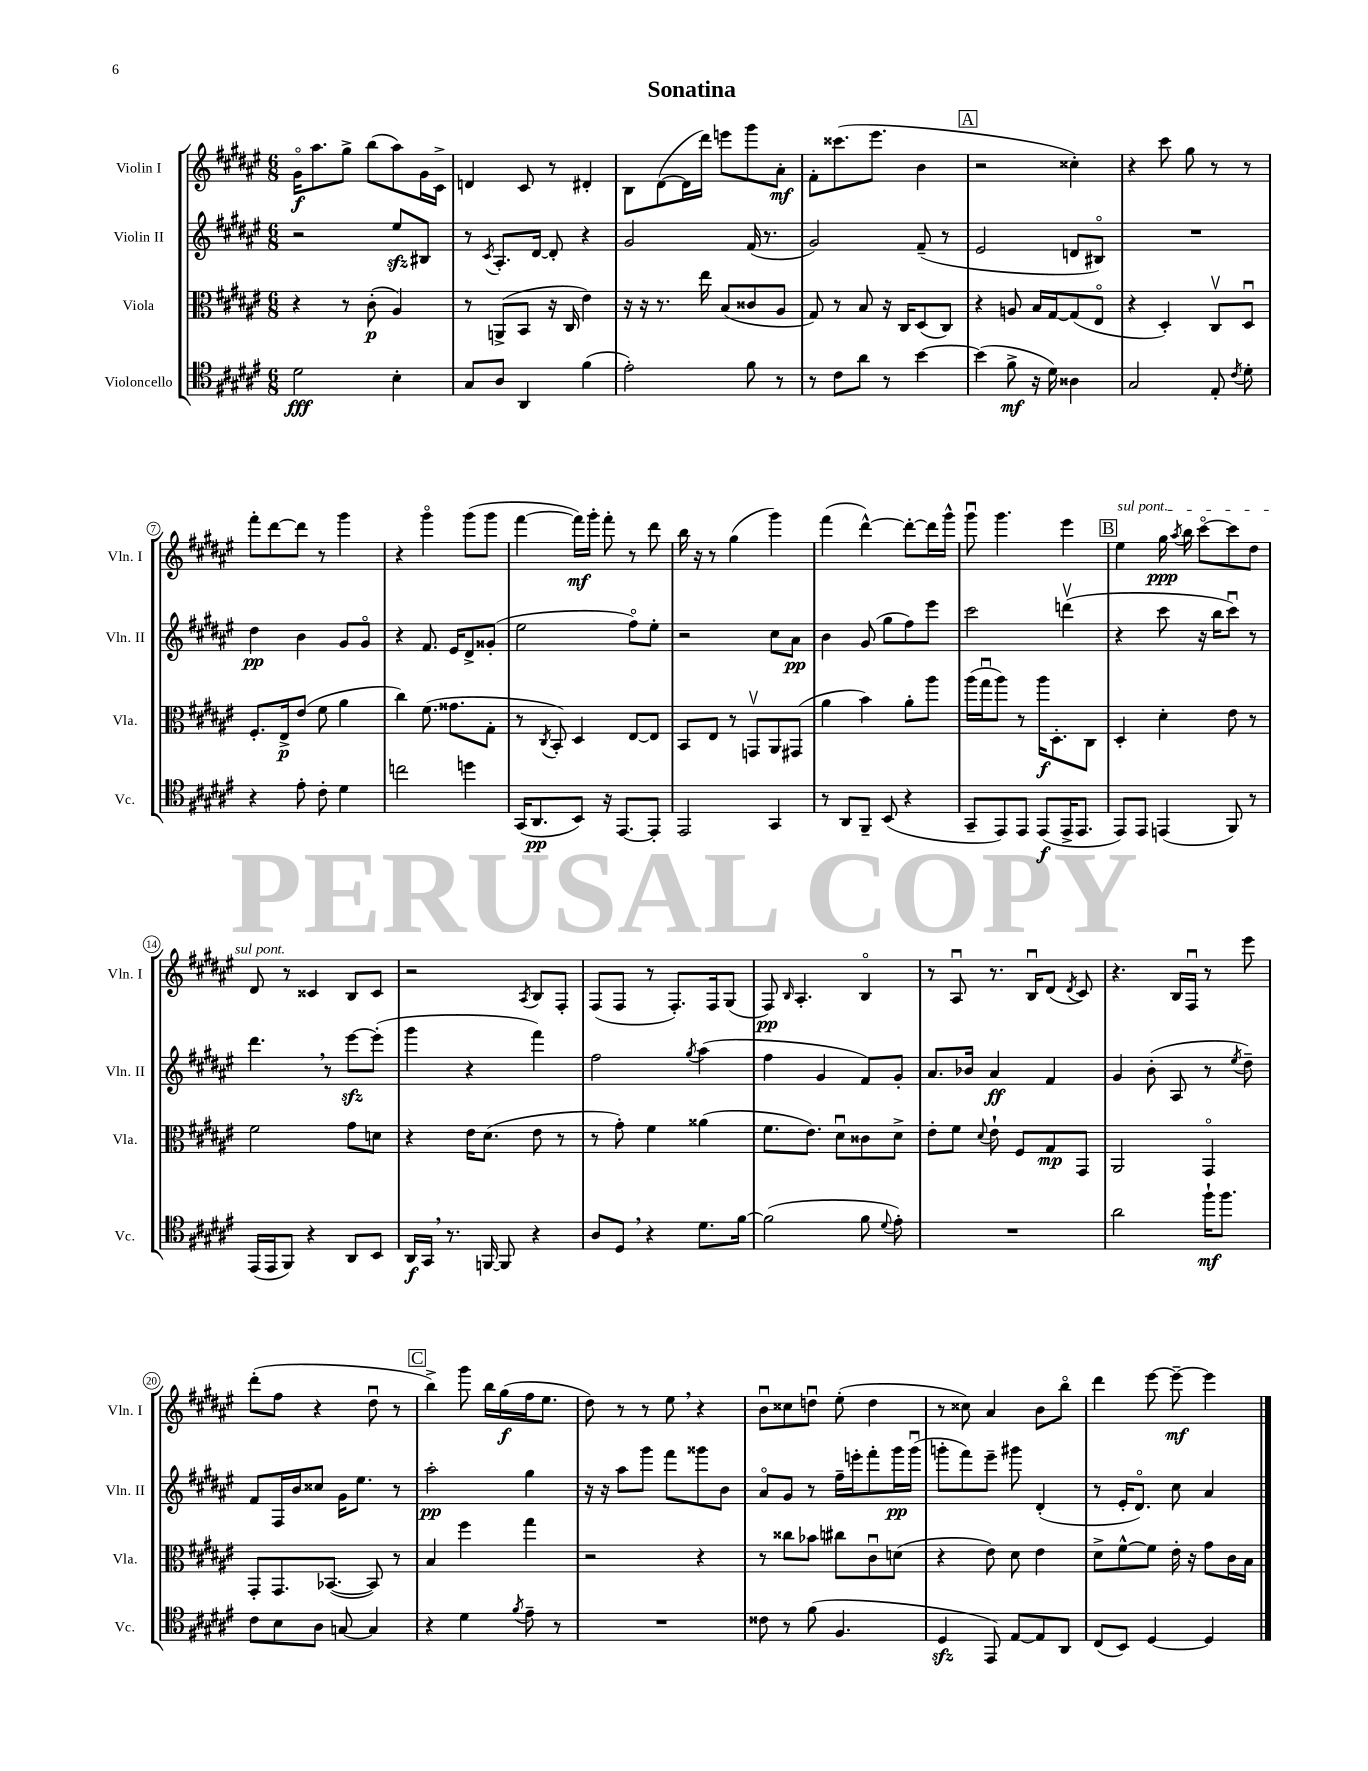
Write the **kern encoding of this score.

**kern	**kern	**kern	**kern
*staff4	*staff3	*staff2	*staff1
*clefC4	*clefC3	*clefG2	*clefG2
*k[f#c#g#d#a#e#]	*k[f#c#g#d#a#e#]	*k[f#c#g#d#a#e#]	*k[f#c#g#d#a#e#]
*M6/8	*M6/8	*M6/8	*M6/8
2d#	4r	2r	16g#o
.	.	.	8.aa#
.	8r	.	8gg#^
.	(8c#'	.	(8bb
4B'	4A#)	8ee#	8aa#)
.	.	8B#	16g#
.	.	.	16c#^
=	=	=	=
8G#	8r	8r	4d
.	.	8qc#	.
8A#	(8AA^	8.A#'	.
4AA#	8BB	.	8c#
.	.	[16d#	.
.	16r	8d#']	8r
.	16C#	.	.
(4f#	4e#)	4r	4d#'
=	=	=	=
2e#')	16r	2g#	8B
.	16r	.	.
.	8.r	.	([8d#
.	.	.	16d#]
.	16ee#	.	16ddd#)
.	(8B	.	8eee
8f#	8c##	(16f#	8ggg#
.	.	8.r	.
8r	8A#	.	8a#'
=	=	=	=
8r	8G#)	2g#)	8f#'
8c#	8r	.	(8.ccc##
8a#	8B	.	.
.	.	.	8.eee#
8r	16r	.	.
.	16C#	.	.
[4b	(8D#	(8f#~	4b
.	8C#)	8r	.
=	=	=	=
(4b]	4r	2e#	2r
8f#^	8A	.	.
16r	16B	.	.
16d#)	[16G#	.	.
4A##	(8G#]	8d	4cc##')
.	8E#o	8B#o)	.
=	=	=	=
2G#	4r	2.r	4r
.	4D#')	.	8ccc#
.	.	.	8gg#
8E#'	8C#v	.	8r
8qc#	.	.	.
8d#'	8D#u	.	8r
=	=	=	=
4r	8.F#'	4dd#	8fff#'
.	.	.	[8ddd#
.	16E#^	.	.
8e#'	(8e#	4b	8ddd#]
8c#'	8f#	.	8r
4d#	4a#	8g#	4ggg#
.	.	8g#o	.
=	=	=	=
2cc	4cc#)	4r	4r
.	(8.f#	8.f#	4ggg#o
.	8.g##	16e#	.
4dd	.	8d#^	(8ggg#
.	8G#'	(8g##'	8ggg#
=	=	=	=
(16GG#	8r	2ee#	[4fff#
8.AA#	.	.	.
.	8qC#	.	.
.	8BB')	.	.
8BB)	4D#	.	16fff#])
.	.	.	16ggg#'
16r	.	.	8fff#'
[8.EE#	.	.	.
.	[8E#	8ff#o)	8r
8EE#']	8E#]	8ee#'	8ddd#
=	=	=	=
2EE#	8BB	2r	16bb
.	.	.	16r
.	8E#	.	8r
.	8r	.	(4gg#
.	8GGv	.	.
4GG#	8AA#	8cc#	4ggg#)
.	(8GG#	8a#	.
=	=	=	=
8r	4a#	4b	(4fff#
8AA#	.	.	.
8FF#~	4b)	(8g#	[4ddd#^^)
(8BB	.	8gg#	.
4r	8a#'	8ff#)	8ddd#'_
.	8aa#	8eee#	16ddd#]
.	.	.	16ggg#^^
=	=	=	=
8GG#~	(16aa#	2ccc#	8ggg#u
.	16gg#u	.	.
8EE#)	8aa#)	.	4.ggg#
8EE#	8r	.	.
(8EE#	16aa#	.	.
.	8.D#'	.	.
16EE#^	.	(4dddv	4eee#
8.EE#	.	.	.
.	8C#	.	.
=	=	=	=
8EE#)	4D#'	4r	4ee#
8EE#	.	.	.
(4EE	4d#'	8ccc#	16gg#
.	.	.	8qaa#
.	.	.	16bb
.	.	16r	[8ccc#o
.	.	16bb	.
8FF#)	8e#	8ccc#u)	8ccc#]
8r	8r	8r	8dd#
=	=	=	=
(16EE#	2f#	4.ddd#	8d#
16EE#	.	.	.
8FF#)	.	.	8r
4r	.	.	4c##
.	.	8r	.
8AA#	8g#	[8eee#	8B
8BB	8d	(8eee#']	8c##
=	=	=	=
16AA#	4r	4ggg#	2r
16GG#	.	.	.
8.r	.	.	.
.	16e#	4r	.
[16FF	(8.d#	.	.
8FF]	.	.	.
.	.	.	8qA#
4r	8e#	4fff#)	8B
.	8r	.	8F#'
=	=	=	=
8A#	8r	2ff#	(8F#
8D#	8g#')	.	8F#
4r	4f#	.	8r
.	.	.	8.F#')
.	.	8qgg#	.
8.d#	(4a##	(4aa#	.
.	.	.	16F#
.	.	.	(8G#
[16f#	.	.	.
=	=	=	=
(2f#]	8.f#	4ff#	8F#)
.	.	.	16qqB
.	.	.	4.A#'
.	8.e#)	.	.
.	.	4g#	.
.	8d#u	.	.
8f#	8c##	8f#)	4Bo
8qqd#	.	.	.
8e#')	8d#^	8g#'	.
=	=	=	=
2.r	8e#'	8.a#	8r
.	8f#	.	8A#u
.	.	16b-	.
.	8qqd#	.	.
.	8e#`	4a#	8.r
.	8F#	.	.
.	.	.	16Bu
.	8G#	4f#	(8d#
.	.	.	8qd#
.	8GG#	.	8c#)
=	=	=	=
2a#	2AA#	4g#	4.r
.	.	(8b'	.
.	.	8A#	16B
.	.	.	16F#u
16ff#`	4GG#o	8r	8r
8.ff#	.	.	.
.	.	8qee#	.
.	.	8dd#~)	8eee#
=	=	=	=
8c#	8GG#'	8f#	(8ddd#'
8B	8.GG#	16F#	8ff#
.	.	16b	.
8A#	.	8cc##	4r
.	([8.BB-	.	.
[8G	.	16g#	.
.	.	8.ee#	.
4G]	8BB-])	.	8dd#u
.	8r	8r	8r
=	=	=	=
4r	4B	2aa#'	4bb^)
4d#	4ff#	.	8ggg#
.	.	.	16bb
.	.	.	(16gg#
8qf#	.	.	.
8e#~	4gg#	4gg#	16ff#
.	.	.	8.ee#
8r	.	.	.
=	=	=	=
2.r	2r	16r	8dd#)
.	.	16r	.
.	.	8aa#	8r
.	.	8ggg#	8r
.	.	8fff#	8ee#
.	4r	8ggg##	4r
.	.	8b	.
=	=	=	=
8c##	8r	8a#o	8bu
8r	8cc##	8g#	8cc##
(8f#	8b-	8r	8ddu
4.F#	8cc#	16ff#~	(8ee#'
.	.	16eee'	.
.	8c#u	8fff#'	4dd
.	(8d	16ggg#	.
.	.	(16ggg#u	.
=	=	=	=
4D#	4r	8ggg'	8r
.	.	8fff#)	8cc##)
8EE#)	8e#)	8eee#~	4a#
[8E#	8d#	8ggg#	.
8E#]	4e#	(4d#'	8b
8AA#	.	.	8bbo
=	=	=	=
(8C#	8d#^	8r	4ddd#
8BB)	[8f#^^	16e#'	.
.	.	8.d#o)	.
[4D#	8f#]	.	[8eee#
.	16e#'	8cc#	8eee#~_
.	16r	.	.
4D#]	8g#	4a#	4eee#]
.	16c#	.	.
.	16B	.	.
==	==	==	==
*-	*-	*-	*-
